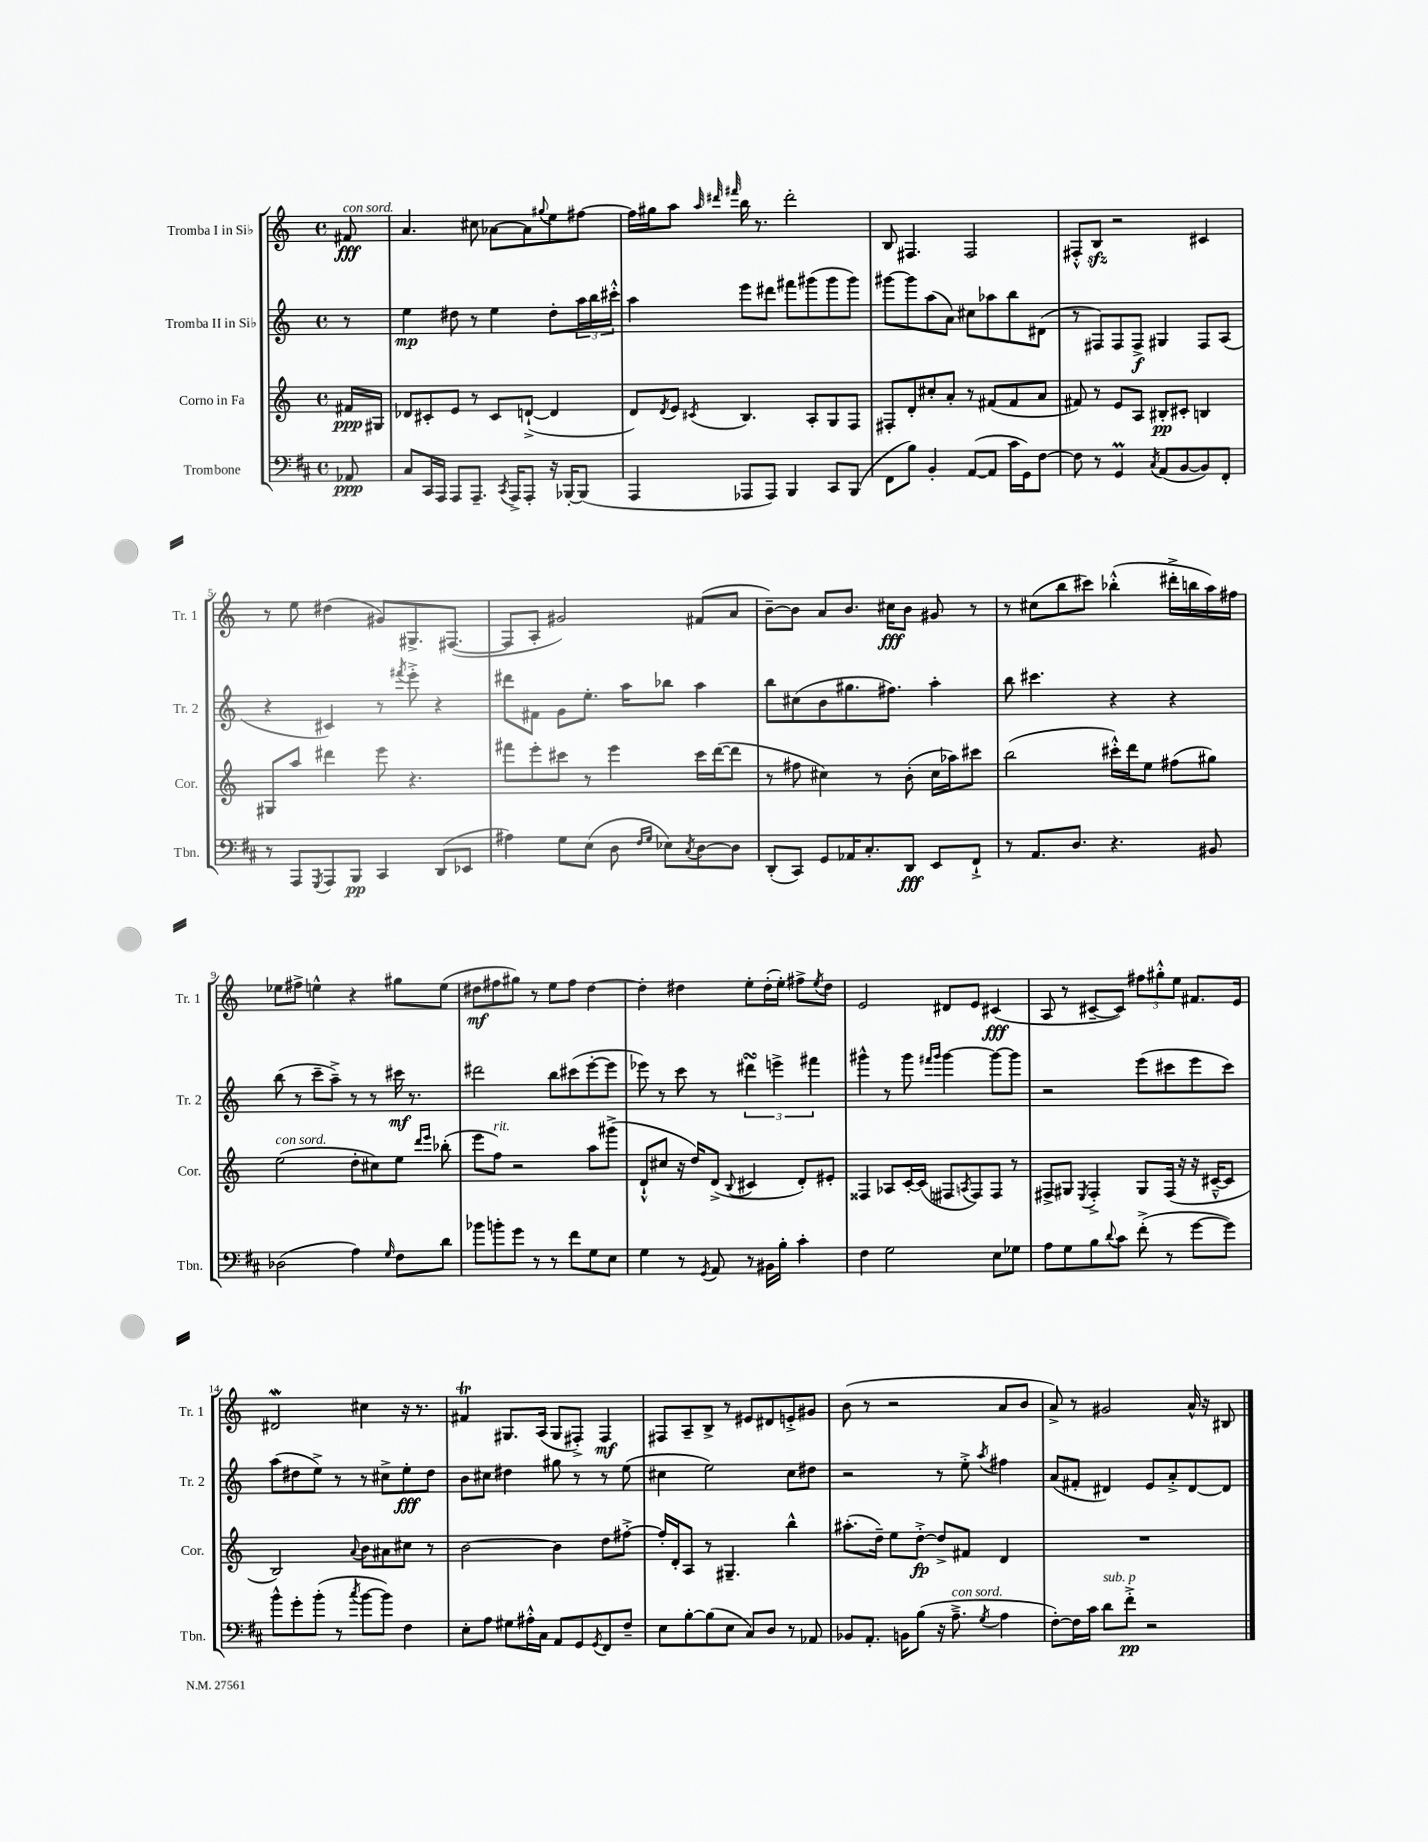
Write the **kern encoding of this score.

**kern	**dynam	**kern	**dynam	**kern	**dynam	**kern	**dynam
*part4	*part4	*part3	*part3	*part2	*part2	*part1	*part1
*staff4	*staff4	*staff3	*staff3	*staff2	*staff2	*staff1	*staff1
*I"Trombone	*	*I"Corno in Fa	*	*I"Tromba II in Si♭	*	*I"Tromba I in Si♭	*
*I'Tbn.	*	*I'Cor.	*	*I'Tr. 2	*	*I'Tr. 1	*
*clefF4	*	*clefG2	*	*clefG2	*	*clefG2	*
*k[f#c#]	*	*k[]	*	*k[]	*	*k[]	*
*M4/4	*	*M4/4	*	*M4/4	*	*M4/4	*
*met(c)	*	*met(c)	*	*met(c)	*	*met(c)	*
=	=	=	=	=	=	=	=
!	!	!	!	!	!	!LO:TX:a:i:t=con sord.	!
8AA-X/	ppp	16f#X/LL	ppp	8r	.	8f#X/	fff
.	.	16G#X/JJ	.	.	.	.	.
=1	=1	=1	=1	=1	=1	=1	=1
8C#/L	.	8d-X/L	.	4ee\	mp	4.a/	.
16CC#/L	.	8c#X'/	.	.	.	.	.
16AAA/JJ	.	.	.	.	.	.	.
8AAA/L	.	8e/J	.	8dd#X\	.	.	.
8.AAA~/J	.	8r	.	8r	.	8cc#X\	.
.	.	8c#/L	.	4ee\	.	[8a-X\L	.
8qCC#/	.	.	.	.	.	.	.
16AAA^/KL	.	.	.	.	.	.	.
8AAA'/J	.	([8dn`^/J	.	.	.	8a-\]	.
.	.	.	.	.	.	8qqgg#X/	.
16r	.	4d/]	.	8dd#'\L	.	8ee\	.
[16BBB-X'/KL	.	.	.	.	.	.	.
(8BBB-/J]	.	.	.	24aa\L	.	[8ff#X\J	.
.	.	.	.	24bb\	.	.	.
.	.	.	.	24ccc#X'^^\JJ	.	.	.
=2	=2	=2	=2	=2	=2	=2	=2
4AAA/	.	8d/L)	.	4aa\	.	16ff#\LL]	.
.	.	.	.	.	.	16gg#X\J	.
.	.	8qd/	.	.	.	.	.
.	.	8e/J	.	.	.	8aa\J	.
.	.	.	.	.	.	32qqaa/	.
.	.	.	.	.	.	32qqddd#X/	.
.	.	8qc#X/	.	.	.	32qqfff#X/	.
8AAA-X/L	.	4.B/	.	8eee\L	.	16bb\	.
.	.	.	.	.	.	8.r	.
8AAA-/J)	.	.	.	8ddd#X\J	.	.	.
4BBB/	.	.	.	8fff#X\L	.	2ddd#'\	.
.	.	8A'/L	.	(8ggg#X\	.	.	.
8CC#/L	.	8G/	.	8ggg#\	.	.	.
(8BBB/J	.	8F/J	.	8ggg#\J)	.	.	.
=3	=3	=3	=3	=3	=3	=3	=3
8FF#\L	.	8F#X'/L	.	[8ggg#X\L	.	8B/	.
8B\J)	.	8d'/	.	8ggg#\]	.	4.F#X/	.
4BB'/	.	8cc#X'/	.	(8aa\	.	.	.
.	.	8a'/J	.	8a\J)	.	.	.
([8AA/L	.	8r	.	8cc#X\L	.	2F#/	.
8AA/J]	.	(8f#X/L	.	8aa-X\	.	.	.
16c#\LL	.	8f#/	.	8bb\	.	.	.
16GG\J)	.	.	.	.	.	.	.
[8F#\J	.	8a/J	.	(8d#X\J	.	.	.
=4	=4	=4	=4	=4	=4	=4	=4
8F#\]	.	8f#X/)	.	8r	.	8F#X'^^/L	.
8r	.	8r	.	8F#X/L)	.	8Bzz/J	.
4GGM/	.	8e/L	.	8F#/	.	2r	.
.	.	8A/J	.	8F#^/J	f	.	.
8qC#/	.	.	.	.	.	.	.
(8AA/L	.	8B#X'/L	pp	4G#X/	.	.	.
[8BB/	.	8c#X'/J	.	.	.	.	.
8BB/])	.	4Bn/	.	8F#/L	.	4c#X/	.
8FF#'/J	.	.	.	(8A/J	.	.	.
!!LO:LB:g=z
=5	=5	=5	=5	=5	=5	=5	=5
8r	.	8G#X/L	.	4r	.	8r	.
8AAA/L	.	8aa/J	.	.	.	8ee\	.
8qGGG/	.	.	.	.	.	.	.
8AAA/	.	4ddd#X\	.	4c#X/)	.	(4dd#X\	.
8BBB/J	pp	.	.	.	.	.	.
4CC#/	.	8eee\	.	8r	.	8g#X/L)	.
.	.	.	.	8qfff#X/	.	.	.
.	.	4.r	.	8eee'^\	.	8.G#X^/	.
(8DD/L	.	.	.	4r	.	.	.
.	.	.	.	.	.	([8.F#X/J	.
8EE-X/J	.	.	.	.	.	.	.
=6	=6	=6	=6	=6	=6	=6	=6
4A#X\)	.	8fff#X\L	.	8ddd#X\L	.	8F#/L]	.
.	.	8eee'\	.	8f#X\J	.	8A'/J	.
8G\L	.	8ccc#X\J	.	8g\L	.	2g#X/)	.
(8E\J	.	8r	.	8.ee'\J	.	.	.
8D\	.	4eee\	.	.	.	.	.
.	.	.	.	16aa\KL	.	.	.
16qqF#/LL	.	.	.	.	.	.	.
16qqG/JJ	.	.	.	.	.	.	.
8E-X\L)	.	.	.	8bb-X\J	.	.	.
8qC#/	.	.	.	.	.	.	.
[8D\	.	16ccc#\LL	.	4aa\	.	(8f#X/L	.
.	.	([16ddd\J	.	.	.	.	.
8D\J]	.	8ddd\J]	.	.	.	8a/J	.
=7	=7	=7	=7	=7	=7	=7	=7
(8DD'/L	.	8r	.	8bb\L	.	[8b~\L)	.
8CC#/J)	.	8ff#X\	.	(8cc#X\	.	8b\J]	.
8GG/L	.	4cc#X\)	.	8b\	.	8a/L	.
16AA-X/K	.	.	.	8.gg#X\	.	8.b/J	.
8.C#'/	.	.	.	.	.	.	.
.	.	8r	.	.	.	.	.
.	.	.	.	8.ff#X\J)	.	16cc#X\KL	fff
8DD/J	fff	(8b'\	.	.	.	8b\J	.
8EE/L	.	16cc#\LL	.	4aa'\	.	8g#X/	.
.	.	16aa-X\J)	.	.	.	.	.
8FF#`^/J	.	8ccc#X\J	.	.	.	8r	.
=8	=8	=8	=8	=8	=8	=8	=8
8r	.	(2bb\	.	8bb\	.	8r	.
8.AA/L	.	.	.	4.ccc#X\	.	(8cc#X\L	.
.	.	.	.	.	.	8bb\	.
8.D/J	.	.	.	.	.	.	.
.	.	.	.	.	.	8ccc#X\J)	.
4.r	.	16ccc#X'^^\LL)	.	4r	.	(4bb-X'^^\	.
.	.	16ddd\J	.	.	.	.	.
.	.	8ee\J	.	.	.	.	.
.	.	(8ff#X\L	.	4r	.	16ddd#X'^\LL	.
.	.	.	.	.	.	16bbn\	.
8BB#X/	.	8gg#X\J)	.	.	.	16aa\)	.
.	.	.	.	.	.	16ff#X\JJ	.
!!LO:LB:g=z
=9	=9	=9	=9	=9	=9	=9	=9
!	!	!LO:TX:a:i:t=con sord.	!	!	!	!	!
(2D-X\	.	(2ee\	.	(8bb\	.	8ee-X\L	.
.	.	.	.	8r	.	8ff#X^\J	.
.	.	.	.	8ccc~\L	.	4een^^\	.
.	.	.	.	8aa~^\J)	.	.	.
4A\)	.	8dd'\L	.	8r	.	4r	.
.	.	8cc#X\)	.	8r	.	.	.
16qqG/	.	.	.	.	.	.	.
8F#\L	.	8ee\J	.	16ccc#X\	mf	8gg#X\L	.
.	.	.	.	8.r	.	.	.
.	.	16qqddd/LL	.	.	.	.	.
.	.	16qqeee/JJ	.	.	.	.	.
8d\J	.	(8bb-X'\	.	.	.	(8ee\J	.
=10	=10	=10	=10	=10	=10	=10	=10
8b-X\L	.	8eee\L	.	2ddd#X\	.	8dd#X\L	mf
!	!	!LO:TX:a:i:t=rit.	!	!	!	!	!
8bn'\	.	8ff\J)	.	.	.	8ff#X\	.
8g\J	.	2r	.	.	.	8gg#X\J)	.
8r	.	.	.	.	.	8r	.
8r	.	.	.	8bb\L	.	8ee\L	.
8f#\L	.	.	.	(8ccc#X\	.	8ff#\J	.
8G\	.	8aa\L	.	[8eee'\	.	[4dd#\	.
8E\J	.	(8ggg#X^\J	.	8eee\J]	.	.	.
=11	=11	=11	=11	=11	=11	=11	=11
4G\	.	8d`^^/L	.	8eee-X\)	.	4dd#'\]	.
.	.	8cc#X/J	.	8r	.	.	.
8r	.	16r	.	8ccc\	.	4dd#X\	.
.	.	16dd/KL)	.	.	.	.	.
8qGG/	.	.	.	.	.	.	.
8AA/	.	(8d^/J	.	8r	.	.	.
.	.	8qqB/	.	.	.	.	.
8r	.	4c#X/	.	6ddd#XsSsS\	.	8ee'\L	.
16BB#X\LL	.	.	.	.	.	(16dd#'\L	.
.	.	.	.	6eeen^\	.	.	.
16B'\JJ	.	.	.	.	.	16ee'\JJ)	.
4c#'\	.	8d'/L)	.	.	.	8ff#X^\L	.
.	.	.	.	6fff#X\	.	.	.
.	.	.	.	.	.	8qee/	.
.	.	8e#X'/J	.	.	.	8dd#\J	.
=12	=12	=12	=12	=12	=12	=12	=12
4F#\	.	4F##X/	.	4ggg#X^^\	.	2e/	.
2G\	.	8A-X/L	.	8r	.	.	.
.	.	[16c'/L	.	8ggg#\	.	.	.
.	.	(16c/JJ]	.	.	.	.	.
.	.	.	.	16qqfff#X/LL	.	.	.
.	.	.	.	16qqggg#/JJ	.	.	.
.	.	8F#X/L	.	[4ggg#\	.	8d#X/L	.
.	.	8qAn/	.	.	.	.	.
.	.	8F#/)	.	.	.	8e/J	.
8E\L	.	8F#/J	.	8ggg#\L_	.	(4c#X/	fff
8G-X\J	.	8r	.	8ggg#\J]	.	.	.
=13	=13	=13	=13	=13	=13	=13	=13
8A\L	.	8F#X^/L	.	2r	.	8A/	.
8G\	.	8G#X/J	.	.	.	8r	.
.	.	8qE/	.	.	.	.	.
8B\	.	4F#'^/	.	.	.	[8c#X~/L	.
8qqd/	.	.	.	.	.	.	.
8c#\J	.	.	.	.	.	8c#/J])	.
(8f#'^\	.	8G#/L	.	(8eee\L	.	12ff#X\L	.
.	.	.	.	.	.	12gg#X'^^\	.
8r	.	(16F#/Jk	.	8ccc#X\	.	.	.
.	.	.	.	.	.	12ee\J	.
.	.	16r	.	.	.	.	.
[8g\L	.	16r	.	8eee\	.	8.f#X/L	.
.	.	[16c#X~^^/KL	.	.	.	.	.
8g\J])	.	8c#/J]	.	8ccc#\J)	.	.	.
.	.	.	.	.	.	16e/Jk	.
!!LO:LB:g=z
=14	=14	=14	=14	=14	=14	=14	=14
8b^^\L	.	2B/)	.	(8aa\L	.	2d#XW/	.
8g'\	.	.	.	8dd#X\	.	.	.
(8b'\J	.	.	.	8ee^\J)	.	.	.
8r	.	.	.	8r	.	.	.
8qcc#/	.	8qqa/	.	.	.	.	.
[8b\L	.	8b\L	.	8r	.	4cc#X\	.
8b\J])	.	8a#X\	.	8cc#X^\L	.	.	.
4F#\	.	8cc#X\J	.	8ee'\	fff	16r	.
.	.	.	.	.	.	8.r	.
.	.	8r	.	8dd#\J	.	.	.
=15	=15	=15	=15	=15	=15	=15	=15
8E'\L	.	[2b\	.	8b\L	.	4f#Xt/	.
8A\J	.	.	.	8cc#X\J	.	.	.
8G#X\L	.	.	.	4dd#X\	.	8.G#X/L	.
16A#X'^^\L	.	.	.	.	.	.	.
16C#\JJ	.	.	.	.	.	(16A/Jk	.
8AA/L	.	4b\]	.	8gg#X\	.	8G#/L	.
8GG/	.	.	.	8r	.	8F#X'^/J)	.
8qGG/	.	.	.	.	.	.	.
8FF#/	.	8dd\L	.	8r	.	4F#/	mf
8F#~/J	.	[8ff#X'^\J	.	(8ee\	.	.	.
=16	=16	=16	=16	=16	=16	=16	=16
8E\L	.	16ff#'/LL]	.	4cc#X\	.	8F#X/L	.
.	.	16d'/J	.	.	.	.	.
[8B'\	.	8A/J	.	.	.	8A~/	.
(8B\]	.	8r	.	2ee\)	.	8B^/J	.
8E\J	.	4.G#X~/	.	.	.	8r	.
8C#/L)	.	.	.	.	.	8e#X/L	.
8D/J	.	.	.	.	.	8d#X/	.
8r	.	4bb^^\	.	8cc#\L	.	8en'^/	.
8AA-X/	.	.	.	8dd#X\J	.	8g#X/J	.
=17	=17	=17	=17	=17	=17	=17	=17
8BB-X/L	.	(8.aa#X'\L	.	2r	.	(8b\	.
8.AA'/J	.	.	.	.	.	8r	.
.	.	16dd~\Jk)	.	.	.	.	.
.	.	8ee\L	.	.	.	2r	.
16BBn\KL	.	.	.	.	.	.	.
(8B\J	.	[8dd'^\J	fp	.	.	.	.
16r	.	8dd^/L]	.	8r	.	.	.
!LO:TX:a:i:t=con sord.	!	!	!	!	!	!	!
8.A~^\	.	.	.	.	.	.	.
.	.	8f#X/J	.	8ee'^\	.	.	.
8qG/	.	.	.	8qaa/	.	.	.
4A\	.	4d/	.	4ff#X\	.	8a/L	.
.	.	.	.	.	.	8b/J	.
=18	=18	=18	=18	=18	=18	=18	=18
[8F#'\L)	.	1r	.	(8a/L	.	8a^/)	.
16F#\L]	.	.	.	8f#X'/J	.	8r	.
16c#\JJ	.	.	.	.	.	.	.
!LO:TX:a:i:t=sub. p	!	!	!	!	!	!	!
8d\L	.	.	.	4d#X/)	.	2g#X/	.
8f#'^\J	pp	.	.	.	.	.	.
2r	.	.	.	8e/L	.	.	.
.	.	.	.	8a'^/	.	.	.
.	.	.	.	[8d#/	.	16a^^/	.
.	.	.	.	.	.	16r	.
.	.	.	.	8d#/J]	.	8B#X/	.
==	==	==	==	==	==	==	==
*-	*-	*-	*-	*-	*-	*-	*-
